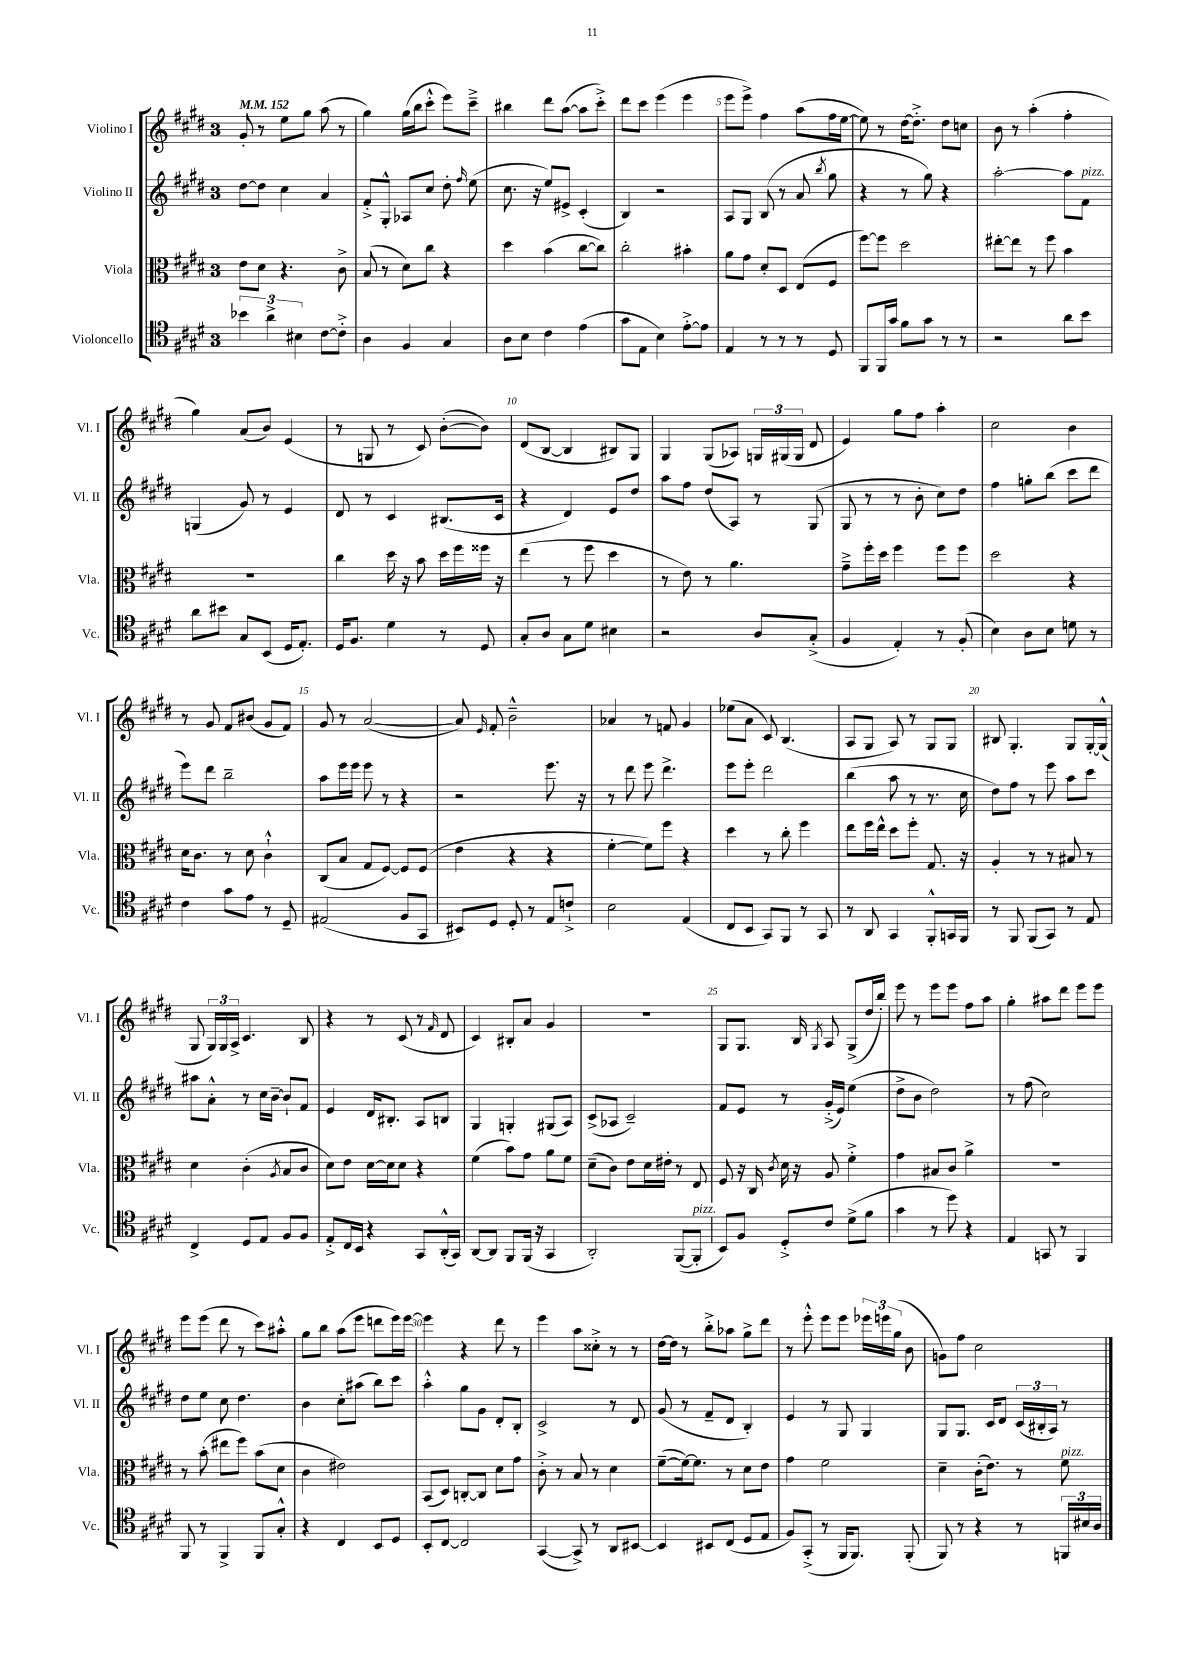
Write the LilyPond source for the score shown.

<<
\new StaffGroup <<
\new Staff = "s0" \with { instrumentName = "Violino I" shortInstrumentName = "Vl. I" } {
    \clef treble \key e \major \once \override Staff.TimeSignature.style = #'single-digit \time 3/4 \tempo 4 = 152
    \autoBeamOff gis'8-. r8 e''8[ gis''8] a''8( r8 |
    gis''4) gis''16[( b''16 cis'''8]-.-^ e'''8[) cis'''8]---> |
    bis''4 dis'''8[ a''8]~( a''8[ cis'''8]-.->) |
    dis'''8[ cis'''8] e'''4( e'''4 |
    e'''8[ e'''8]->) fis''4 a''8[( fis''16 e''16]~ |
    e''8) r8 dis''16[~ dis''8.]-.-> dis''8[ c''8] |
    b'8 r8 a''4-.( fis''4-. |
    gis''4) a'8[( b'8]) e'4( |
    r8 g8 r8 cis'8) b'8[~-.( b'8]) |
    dis'8[( b8]~ b4 bis8[) gis8] |
    gis4 gis8[( aes8]) \tuplet 3/2 { g16[ gis16( gis16] } dis'8 |
    e'4) gis''8[ fis''8] a''4-. |
    cis''2 b'4 |
    r8 gis'8 fis'8[ bis'8]( gis'8[ fis'8]) |
    gis'8 r8 a'2~( |
    a'8) \grace { e'16 } fis'8-. b'2---^ |
    aes'4 r8 f'8 gis'4 |
    ees''8[( a'8] cis'8) b4.( |
    a8[ gis8] a8) r8 gis8[ gis8] |
    bis8 gis4.-. gis8[ gis16~-. gis16]-^( |
    gis8 \tuplet 3/2 { gis16[) gis16 a16]-> } cis'4. b8 |
    r4 r8 cis'8( r8 \grace { fis'16 } dis'8 |
    cis'4) bis8[-. a'8] gis'4 |
    R2. |
    gis8[ gis8.] b16 \acciaccatura { gis8 } a8 gis8[->( dis''16 b''16]-.) |
    e'''8 r8 e'''8[ e'''8] fis''8[ a''8] |
    gis''4-. ais''8[ dis'''8] e'''8[ e'''8] |
    e'''8[ e'''8]( dis'''8 r8 cis'''8[) ais''8]-.-^ |
    gis''8[ b''8] a''8[( e'''8] d'''8[ e'''16) e'''16]~ |
    e'''4 r4 dis'''8 r8 |
    e'''4 a''8[ cisis''8]-.-> r8 r8 |
    dis''16[~ dis''16] r8 b''8[-.-> aes''8] gis''8[-> dis'''8] |
    r8 e'''8-.-^ e'''8[ e'''8] \tuplet 3/2 { ees'''16[ e'''16 gis''16]( } b'8 |
    g'8[) fis''8] cis''2 \bar "|." |
}
\new Staff = "s1" \with { instrumentName = "Violino II" shortInstrumentName = "Vl. II" } {
    \clef treble \key e \major \once \override Staff.TimeSignature.style = #'single-digit \time 3/4
    \autoBeamOff dis''8[~ dis''8] cis''4 a'4 |
    fis'8[-.-> gis8]-.-^ aes8[ cis''8] dis''8-. \grace { fis''16 } e''8( |
    cis''8. r16 e''8[) eis'8]-> cis'4-.( |
    b4) r2 |
    a8[ gis8] b8( r8 a'8 \acciaccatura { b''8 } gis''8 |
    r4 r8 gis''8) r4 |
    a''2~-. a''8[ fis'8]^\markup { \italic "pizz." } |
    g4( gis'8) r8 e'4 |
    dis'8 r8 cis'4 bis8.[( cis'16] |
    r4 dis'4) e'8[ dis''8] |
    a''8[ fis''8] dis''8[( a8]) r8 gis8( |
    gis8 r8 r8 b'8-. cis''8[) dis''8] |
    fis''4 g''8[-. b''8]( cis'''8[ dis'''8] |
    e'''8[) dis'''8] b''2-- |
    a''8[ e'''16 e'''16] e'''8 r8 r4 |
    r2 e'''8. r16 |
    r8 dis'''8 e'''8 dis'''4.-> |
    e'''8[ e'''8]-. dis'''2 |
    b''4( a''8 r8 r8. cis''16 |
    dis''8[) fis''8] r8 e'''8 a''8[ cis'''8] |
    ais''8[ a'8]-.-^ r8 cis''16[ b'16]~-- b'8[-! fis'8] |
    e'4 dis'16[ bis8.]-. a8[ b8] |
    gis4 g4-. gis8[( a8]) |
    cis'8[->( aes8] cis'2--) |
    fis'8[ e'8] r8 gis'16[-.->( e'16]) e''4( |
    dis''8[-> b'8] dis''2) |
    r8 fis''8( cis''2) |
    dis''8[ e''8] cis''8 dis''4. |
    b'4 cis''8[-. ais''8]( b''8[) cis'''8] |
    a''4-.-^ gis''8[ gis'8] dis'8[-. b8]-. |
    cis'2-> r8 dis'8 |
    gis'8( r8 fis'8[-- dis'8] b4-.) |
    e'4 r8 gis8 gis4 |
    gis8[ gis8.] cis'16[ dis'8] \tuplet 3/2 { cis'16[( bis16-. a16]) } r8 \bar "|." |
}
\new Staff = "s2" \with { instrumentName = "Viola" shortInstrumentName = "Vla." } {
    \clef alto \key e \major \once \override Staff.TimeSignature.style = #'single-digit \time 3/4
    \autoBeamOff e'8[ dis'8] r4. cis'8-> |
    b8( r8 dis'8[) cis''8] r4 |
    dis''4 b'4( cis''8[~ cis''8]) |
    cis''2-. bis'4-. |
    a'8[ gis'8] dis'8[-. dis8] e8[( fis8] |
    fis''8[~) fis''8] dis''2 |
    eis''8[~-. eis''8] r8 fis''8 b'4 |
    R2. |
    cis''4 dis''16 r16 b'8 dis''16[ fis''16 fisis''16] r16 |
    e''4( r8 fis''8 dis''4 |
    r8 e'8) r8 a'4. |
    gis'8[---> fis''16-. dis''16] fis''4 fis''8[ fis''8] |
    dis''2 r4 |
    dis'16[ cis'8.] r8 dis'8 cis'4-!-^ |
    cis8[( b8] gis8[ fis8]~) fis8[ fis8]( |
    e'4 r4 r4 |
    fis'4~-. fis'8[) fis''8] r4 |
    dis''4 r8 cis''8-. fis''4 |
    e''8[ fis''16 e''16]-^ dis''8[ fis''8]-. gis8. r16 |
    a4-. r8 r8 bis8 r8 |
    dis'4 cis'4-.( \acciaccatura { a8 } b8[ cis'8] |
    dis'8[) e'8] dis'16[~ dis'16 dis'8] r4 |
    fis'4( b'8[) gis'8] a'8[ fis'8] |
    dis'8[--( cis'8]) e'8[ dis'16 eis'16]-. r8 e8 |
    fis8 r16 cis16 \acciaccatura { cis'8 } dis'16 r16 a8 fis'4-.-> |
    gis'4 bis8[ cis'8] a'4-> |
    R2. |
    r8 b'8-.( eis''8[ fis''8]) b'8[( dis'8] |
    cis'4 eis'2) |
    b,8[( dis8]) c8[~-. c8] dis'8[ gis'8] |
    cis'8-.-> r8 b8 r8 dis'4 |
    fis'8[~--( fis'16~) fis'8.] r8 dis'8[ e'8] |
    gis'4 fis'2 |
    dis'4-- cis'16[-.( e'8.]) r8 fis'8^\markup { \italic "pizz." } \bar "|." |
}
\new Staff = "s3" \with { instrumentName = "Violoncello" shortInstrumentName = "Vc." } {
    \clef tenor \key e \major \once \override Staff.TimeSignature.style = #'single-digit \time 3/4
    \autoBeamOff \tuplet 3/2 { bes'4 a'4-> bis4 } cis'8[~ cis'8]-.-> |
    a4 fis4 gis4 |
    a8[ b8] cis'4 e'4( |
    gis'8[ e8] b4) e'8[~-.-> e'8] |
    e4 r8 r8 r8 dis8 |
    fis,8[ fis,16 gis'16] fis'8[ gis'8] r8 r8 |
    r2 a'8[ b'8] |
    a'8[ bis'8] gis8[ b,8]( dis16[ e8.]-.) |
    dis16[ fis8.] dis'4 r8 dis8 |
    gis8[-. a8] gis8[ dis'8] bis4 |
    r2 a8[ gis8]-.->( |
    fis4 e4-.) r8 fis8-.( |
    b4) a8[ b8] d'8 r8 |
    cis'4 gis'8[ e'8] r8 dis8-- |
    eis2( fis8[ gis,8] |
    bis,8[) dis8] dis8-. r8 e8[ c'8]-!-> |
    b2 e4( |
    cis8[ b,8] gis,8[) fis,8] r8 gis,8 |
    r8 a,8 gis,4 fis,8[-.-^ g,16 fis,16] |
    r8 fis,8 fis,8[( gis,8]) r8 e8 |
    cis4-> dis8[ e8] fis8[ fis8] |
    e8[-.-> cis16 b,16] r4 gis,8[ a,16-.-^( gis,16]) |
    a,8[~ a,8] fis,8[ fis,16]( r16 gis,4 |
    a,2-.) fis,8[~( fis,8]-.^\markup { \italic "pizz." } |
    b,8[) fis8] dis8[-.-> cis'8] dis'8[->( fis'8] |
    gis'4 r8 dis''8) r4 |
    e4 g,8 r8 fis,4 |
    fis,8 r8 fis,4-> fis,8[ gis8]-.-^ |
    r4 cis4 b,8[ dis8] |
    b,8[-. cis8]~ cis2 |
    gis,4~( gis,8->) r8 a,8[ bis,8]~ |
    bis,4 bis,8[ cis8]( dis8[ e8] |
    fis8[) gis,8]-.->( r8 fis,16[ fis,8.]) fis,8-.( |
    fis,8) r8 r4 r8 \tuplet 3/2 { f,16[ bis16 a16] } \bar "|." |
}
>>
>>
\layout { \context { \Score \override BarNumber.break-visibility = ##(#f #t #t) barNumberVisibility = #(every-nth-bar-number-visible 5) } }
